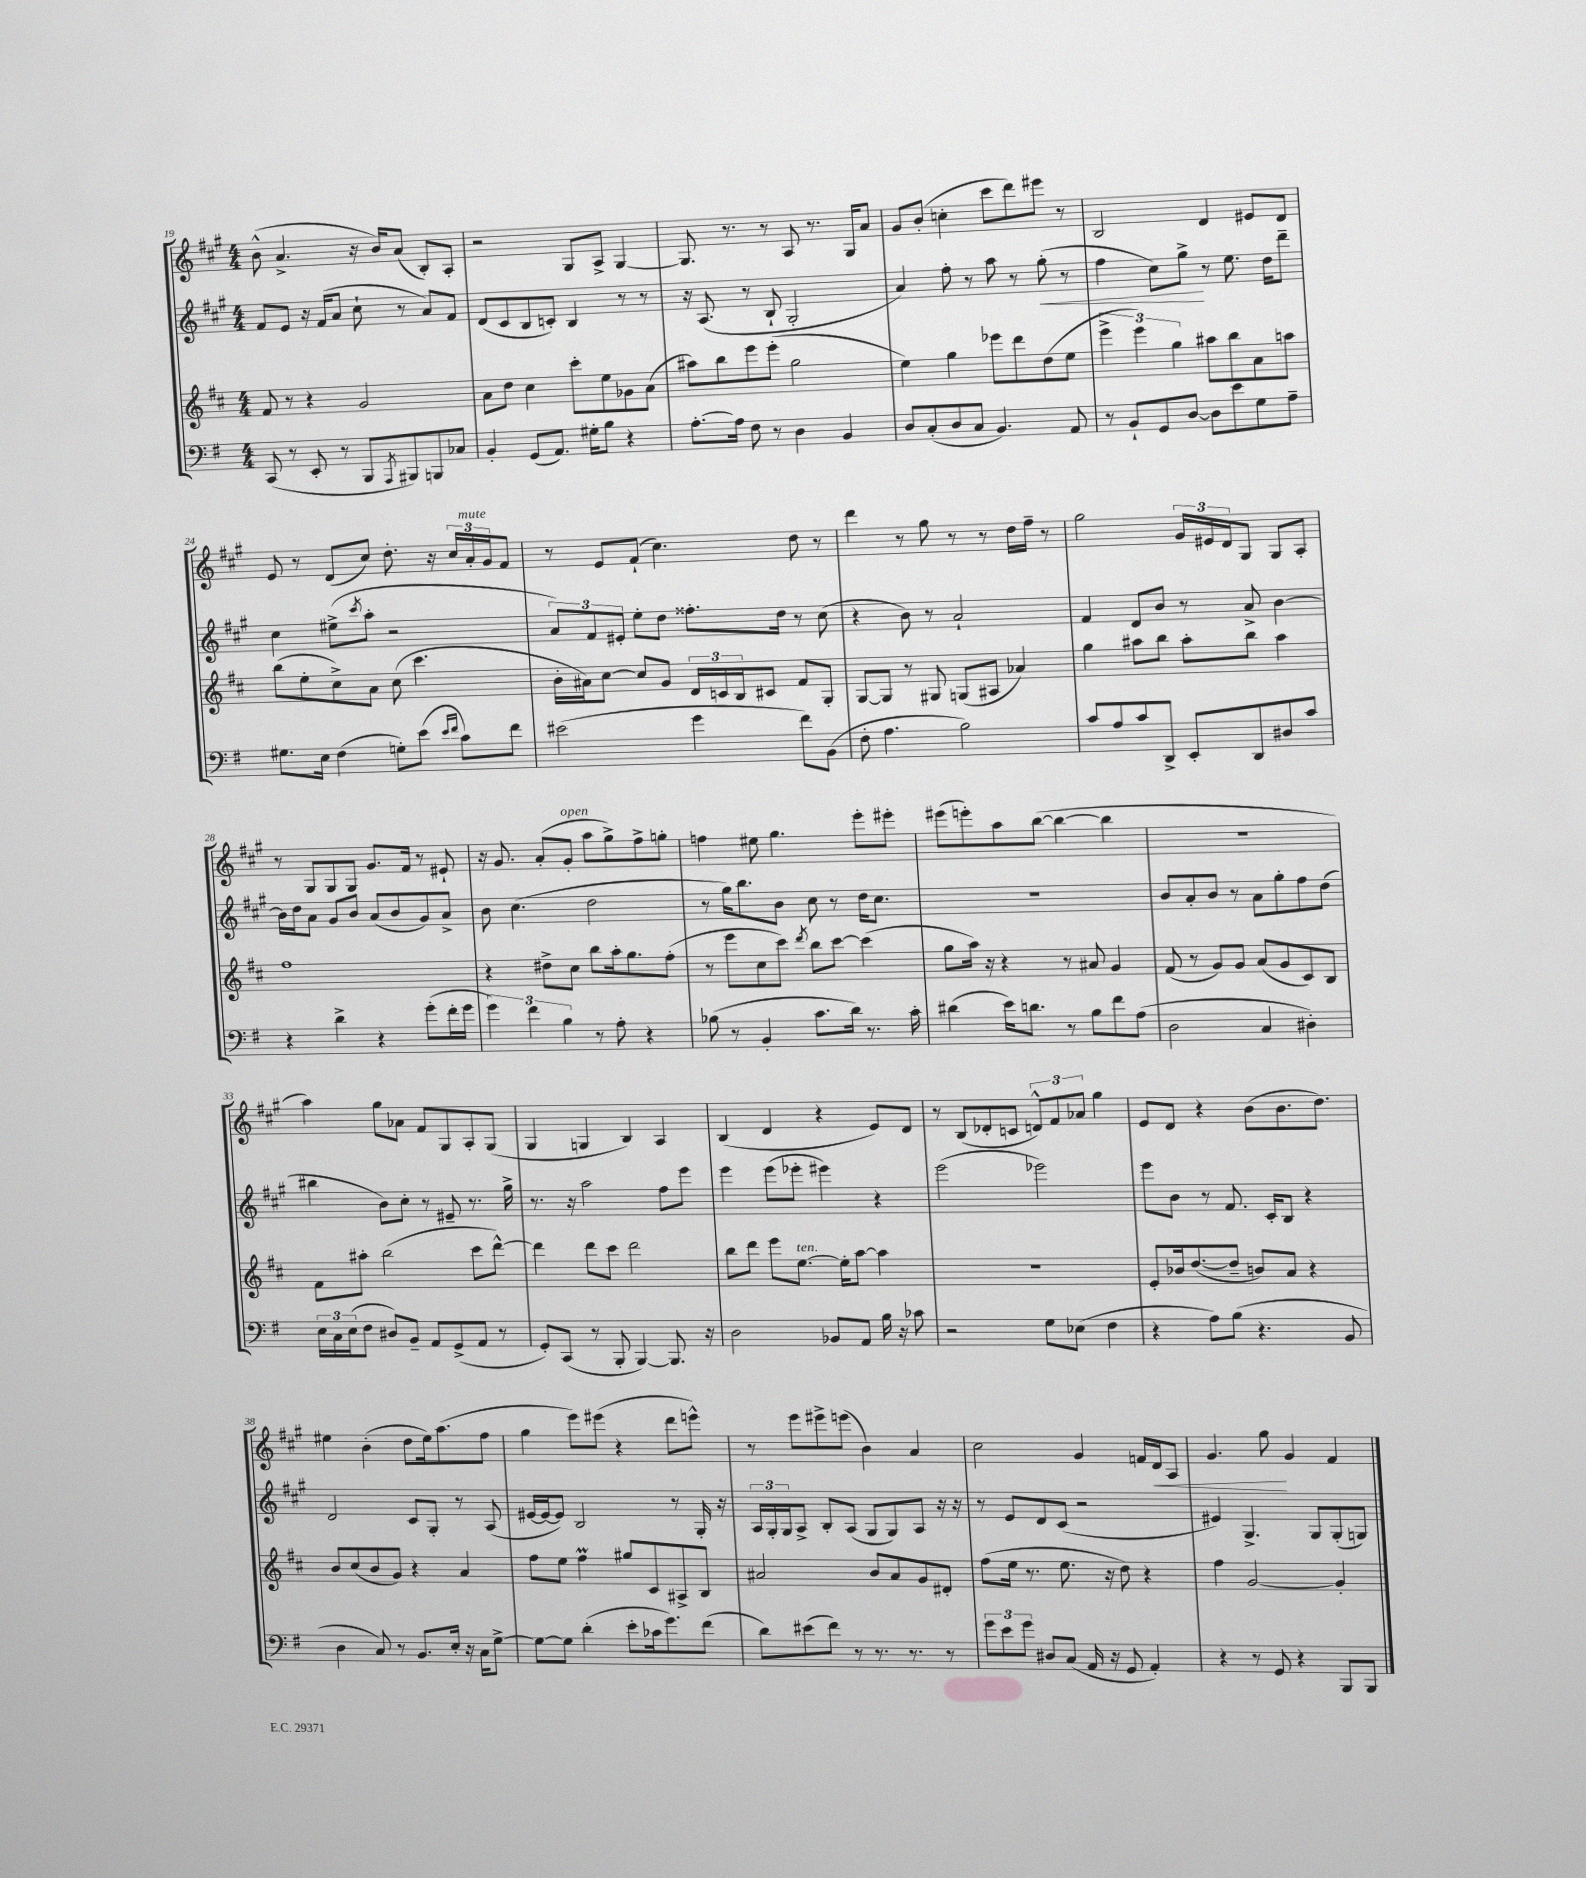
<<
\new StaffGroup <<
\new Staff = "s0" {
    \clef treble \key a \major \numericTimeSignature \time 4/4
    b'8-^( a'4.-> r16 b'16) a'8( b8-.) a8-. |
    r2 gis8 a8-> gis4~ |
    gis8. r8. r8 a8 r8. gis16 a'8 |
    gis'8 b'8-.( c''4-. cis'''8 d'''8) eis'''8 r8 |
    b2 d'4 eis'8 d'8 |
    e'8 r8 d'8( cis''8) d''8.-. r16 \tuplet 3/2 { cis''16 a'16-.^\markup { \italic "mute" } gis'16 } fis'8 |
    r8 e'8 fis'8-!( cis''4.) d''8 r8 |
    d'''4 r8 gis''8 r8 r8 d''16 fis''16-- r8 |
    gis''2 \tuplet 3/2 { gis'16 eis'16 d'16 } gis8 gis8 a8-. |
    r8 gis8 gis8 gis8 gis'8. fis'16 r8 eis'8-! |
    r16 gis'8. a'8-.( gis'8-.^\markup { \italic "open" } a''8 gis''8->) fis''8-> g''8-. |
    f''4 eis''8 gis''4. e'''8-. eis'''8-. |
    eis'''8( e'''8-.) a''8 b''8~( b''4~ b''4 |
    R1 |
    a''4) gis''8 aes'8 fis'8 gis8 a8-. gis8( |
    gis4 g4 b4) a4 |
    b4( d'4 r4 e'8) d'8 |
    r8 b8( des'8-. c'8 \tuplet 3/2 { d'8-^) fis'8 aes'8 } gis''4 |
    e'8 d'8 r4 b'8( b'8. d''8.) |
    eis''4 b'4-.( d''8 eis''16) a''8.( fis''8 |
    gis''4 e'''8) eis'''8( r4 d'''8 e'''8-^) |
    r8 e'''8 eis'''8-> e'''8( b'4) a'4 |
    cis''2 gis'4 f'16 d'16\< a8 |
    gis'4. gis''8\! gis'4 fis'4 \bar "|." |
}
\new Staff = "s1" {
    \clef treble \key a \major \numericTimeSignature \time 4/4
    fis'8 e'8 r16 fis'16( a'8 cis''8-! r8 a'8) fis'8 |
    d'8( cis'8 b8 c'8-.) b4 r8 r8 |
    r16 a8.( r8 b8-! gis2-. |
    a'4) fis''8-. r8 a''8 r8 gis''8-.\<( r8 |
    fis''4 cis''8) gis''8->\! r8 e''8. d''16 d'''8-- |
    cis''4 eis''8->( \acciaccatura { cis'''8 } a''8-. r2 |
    \tuplet 3/2 { a'8) fis'8 eis'8-. } e''8-. d''8 fisis''8.-. d''16 r8 cis''8( |
    r4 b'8) r8 a'2-! |
    fis'4 d'8 b'8 r8 a'8-> b'4~ |
    b'16 d''16 a'8 gis'8 b'8 a'8( b'8 gis'8) a'8-> |
    b'8 cis''4.( d''2 |
    r8 gis''16) b''8. b'8 cis''8 r8 d''16 cis''8. |
    R1 |
    b'8 a'8-. b'8 r8 a'8 gis''8-. fis''8 d''8( |
    bis''4 b'8) cis''8-. r8 eis'8-- r8. gis''16-> |
    r8. r16 a''2 fis''8 e'''8 |
    e'''4 e'''8( ees'''8-. eis'''4) r4 |
    e'''2( ees'''2) |
    e'''8 b'8 r8 fis'8. cis'16-. b8 r4 |
    d'2 cis'8 gis8-. r8 a8( |
    eis'16~ eis'16~ eis'8) b2 r8 gis16-. r16 |
    \tuplet 3/2 { a16 gis16-. gis16 } a8-> b8-. a8( gis8 gis8) a8 r16 r16 |
    r8 e'8 d'8 cis'8( r2 |
    eis'4) gis4.-> gis8 gis8-.( g8) \bar "|." |
}
\new Staff = "s2" {
    \clef treble \key d \major \numericTimeSignature \time 4/4
    fis'8 r8 r4 g'2 |
    a'8 d''8 cis''4 cis'''8-. e''8 ges'8 a'8( |
    ais''8) b''8 e'''8 e'''8-.( g''2 |
    e''4) g''4 ees'''8 d'''8 d''8( e''8 |
    \tuplet 3/2 { e'''4-> e'''4) g''4 } ais''8 b''8 a'8 a''8 |
    b''8( e''8-. cis''8->) a'8 cis''8( cis'''4. |
    b'16-. ais'16) cis''8~ cis''8 g'8 \tuplet 3/2 { d'16 c'16 b16 } cis'8 fis'8 g8-. |
    g8~ g8 r8 gis8 g8( ais8 aes'4) |
    g''4 ais''8 b''8 ais''8-. b''8 ais''4 |
    fis''1 |
    r4 dis''8-> cis''8 b''8 a''16-. g''8. fis''8-.( |
    r8 e'''8 cis''8 cis'''8) \acciaccatura { d'''8 } b''8 cis'''8~ cis'''4( |
    g''8 a''16) r16 r4 r8 ais'8 g'4 |
    fis'8( r8 g'8) g'8 a'8( g'8 cis'8) b8 |
    fis'8 ais''8-. b''2( cis'''8 d'''8~-^) |
    d'''4 d'''8 cis'''8 d'''2 |
    b''8 d'''8 e'''8 e''8.~^\markup { \italic "ten." } e''16-. a''8~ a''4 |
    r1 |
    e'8-. bes'16 d''8.~( d''8-- b'8) a'8 r4 |
    b'8 cis''8( b'8 g'8) r4 a'4 |
    fis''8 e''8 fis''4\prall gis''8 cis'8 ais8-> b8 |
    ais'2 b'8 ais'8 g'8 dis'8-. |
    fis''8( e''16 r8. e''8. r16 d''8) r4 |
    fis''4 g'2~ g'4-. \bar "|." |
}
\new Staff = "s3" {
    \clef bass \key g \major \numericTimeSignature \time 4/4
    c,8( r8 e,8-. r8 b,,8 \acciaccatura { a,,8 } bis,,8) b,,8 ces8 |
    b,4-. g,8( a,8.) gis16-. b8 r4 |
    a8.~-. a16 fis8 r8 d4 b,4 |
    d8 c8-.( d8 c8 b,4.) a,8 |
    r8 b,8-! g,8 d8~ d8 e'8 g8 a8-- |
    gis8. e16 fis4( g8-.) e'8( \grace { e'16 fis'16 } c'8) fis'8 |
    eis'2( g'4 fis'8) b,8( |
    fis8-. a4. b2) |
    c'8 a8 c'8 d,8-> e,8-. d,8 dis8 c'8 |
    r4 d'4-> r4 g'8-.( fis'16-. g'16 |
    \tuplet 3/2 { g'4) fis'4 b4 } r8 a8-. r4 |
    bes8( r8 b,4-. c'8. d'16) r8. c'16-. |
    dis'4( e'16) d'8. r8 b8 fis'8 a8( |
    d2 c4 dis4-.) |
    \tuplet 3/2 { e16 c16 e16( } fis8 dis8) b,8-- a,8 g,8->( a,8 r8 |
    g,8-.) c,8( r8 b,,8-. b,,4~) b,,8. r16 |
    d2 bes,8 a,8 b16 r16 ces'8 |
    r2 g8 ees8( fis4 |
    r4 a8) b8( r4. b,8 |
    d4 c8) r8 b,8. e16-. r16 c16 g8~-> |
    g8~ g8 d'4-.( e'8-. ces'16 g'8.) fis'8( |
    d'8) eis'8( fis'8) r8 r8. r8. r8 |
    \tuplet 3/2 { g'8 e'8 g'8 } dis8 c8( a,16 r16 g,8 a,4-.) |
    r4 r8 g,8 r4 b,,8 b,,8 \bar "|." |
}
>>
>>
\layout { \context { \Score currentBarNumber = #19 } }
